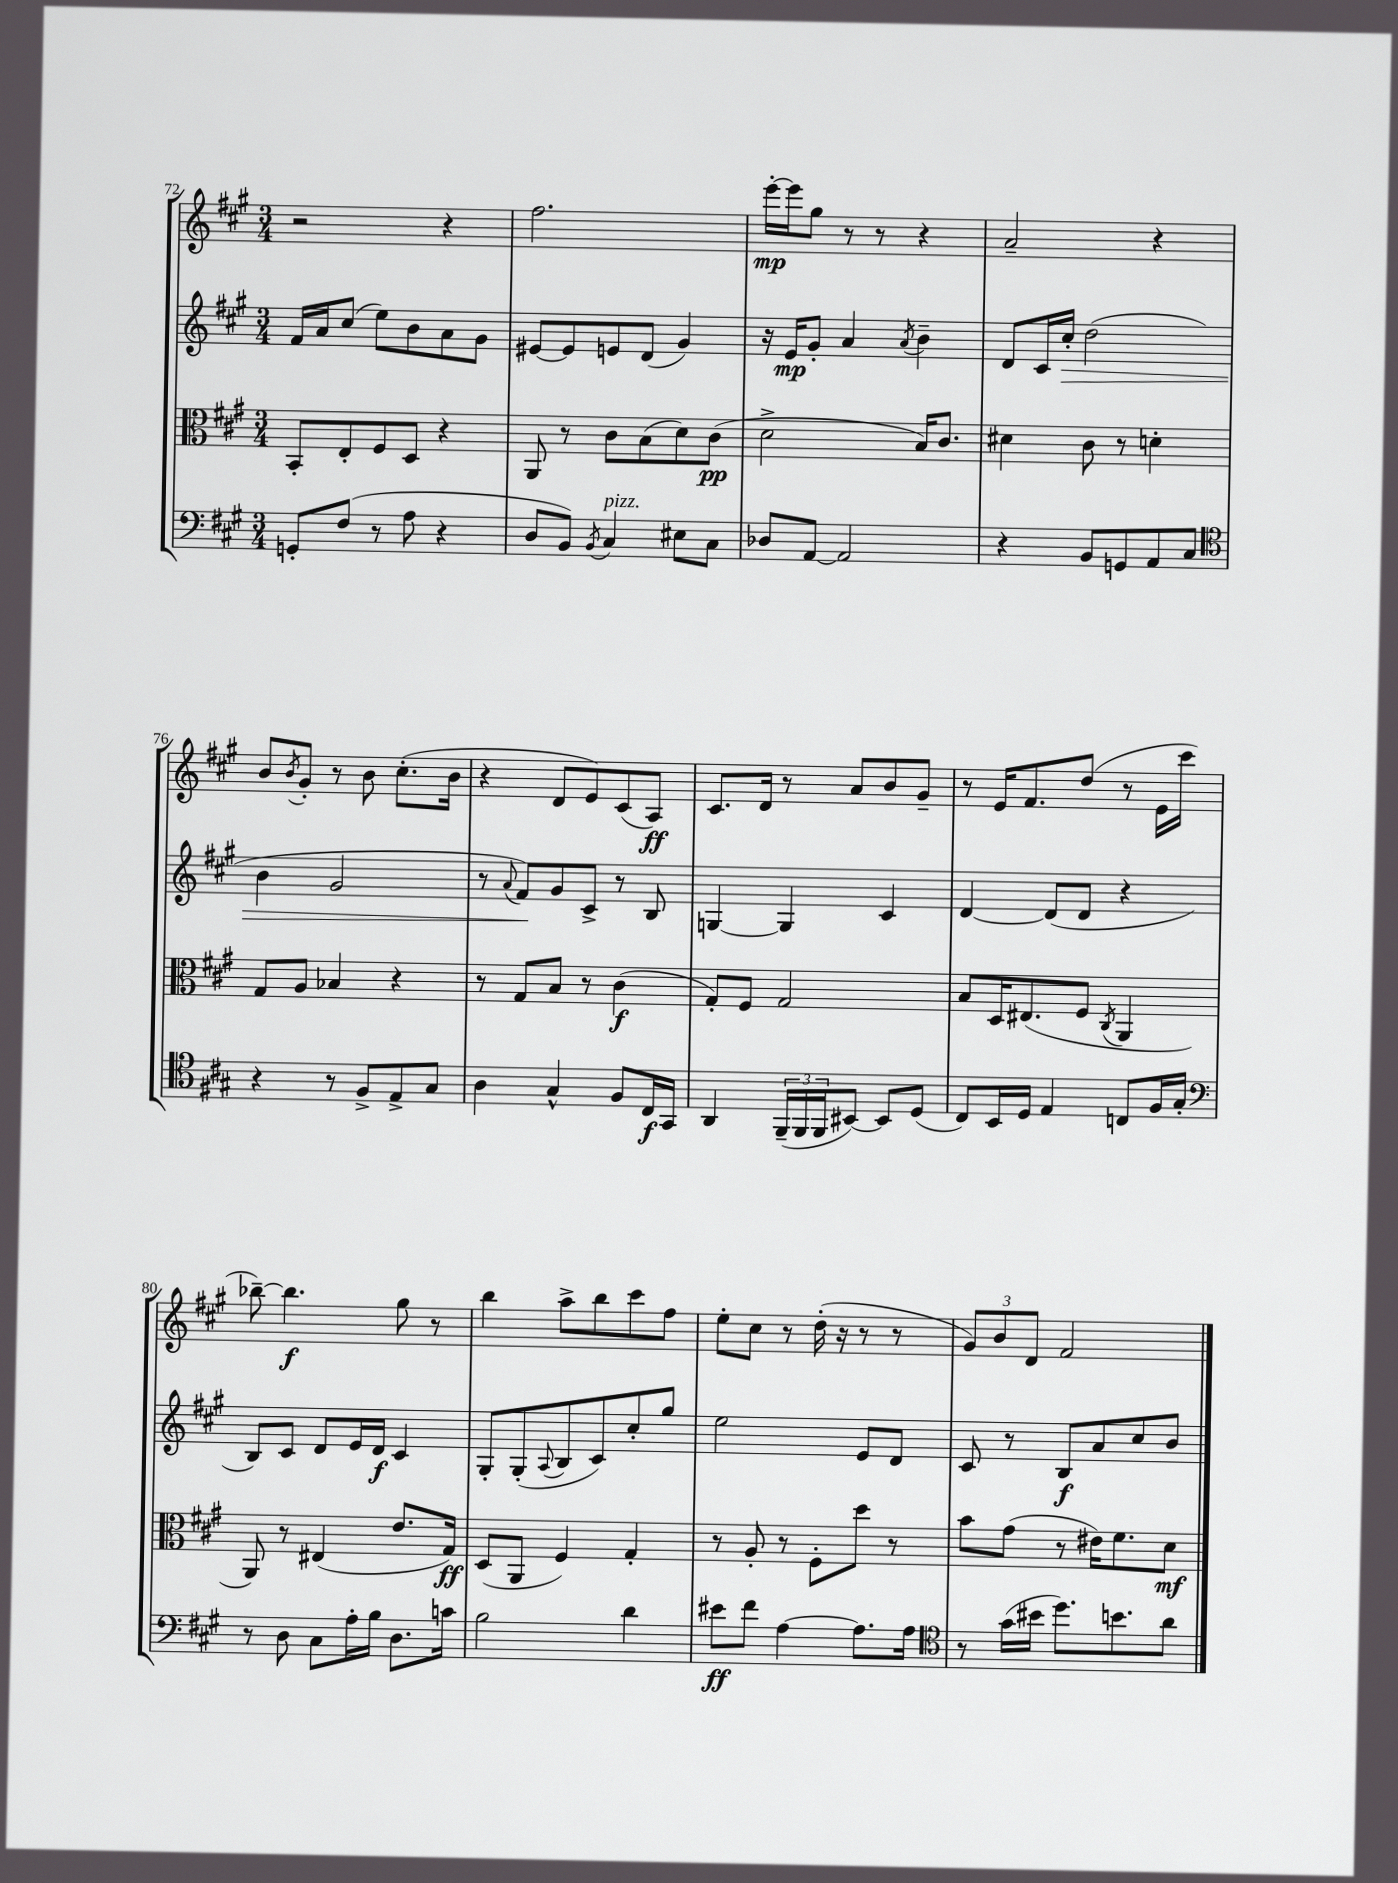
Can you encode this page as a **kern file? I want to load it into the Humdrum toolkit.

**kern	**kern	**kern	**kern
*staff4	*staff3	*staff2	*staff1
*clefF4	*clefC3	*clefG2	*clefG2
*k[f#c#g#]	*k[f#c#g#]	*k[f#c#g#]	*k[f#c#g#]
*M3/4	*M3/4	*M3/4	*M3/4
8GG'	8BB'	16f#	2r
.	.	16a	.
(8F#	8E'	(8cc#	.
8r	8F#	8ee)	.
8A	8D	8b	.
4r	4r	8a	4r
.	.	8g#	.
=	=	=	=
8D	8AA	[8e#	2.ff#
8BB)	8r	8e#]	.
8qBB	.	.	.
4C#	8c#	8e	.
.	(8B	(8d	.
8E#	8d)	4g#)	.
8C#	(8c#	.	.
=	=	=	=
8D-	2d^	16r	[16eee'
.	.	16e	16eee]
[8AA	.	8g#'	8gg#
2AA]	.	4a	8r
.	.	.	8r
.	.	8qa	.
.	16B)	4b~	4r
.	8.c#	.	.
=	=	=	=
4r	4d#	8d	2a~
.	.	16c#	.
.	.	16cc#'	.
8BB	8c#	(2dd	.
8GG	8r	.	.
8AA	4d'	.	4r
8C#	.	.	.
=	=	=	=
*clefC4	*	*	*
4r	8G#	4b	8b
.	.	.	8qb
.	8A	.	8g#'
8r	4B-	2g#	8r
8F#^	.	.	8b
8E^	4r	.	(8.cc#'
8G#	.	.	.
.	.	.	16b
=	=	=	=
4A	8r	8r	4r
.	.	8qqa	.
.	8G#	8f#)	.
4G#^^	8B	8g#	8d
.	8r	8c#^	8e)
8F#	(4c#	8r	(8c#
16C#	.	8B	8A)
16GG#	.	.	.
=	=	=	=
4AA	8G#')	[4G	8.c#
.	8F#	.	.
.	.	.	16d
(24FF#~	2G#	4G]	8r
24FF#	.	.	.
24FF#	.	.	.
[8BB#)	.	.	8a
8BB#]	.	4c#	8b
(8D	.	.	8g#~
=	=	=	=
8C#)	8B	[4d	8r
16BB	16D	.	16e
16D	(8.E#	.	8.f#
4E	.	(8d]	.
.	8F#	8d	(8dd
.	8qC#	.	.
8C	4AA	4r	8r
16F#	.	.	16e
16G#'	.	.	16ccc#
=	=	=	=
*clefF4	*	*	*
8r	8AA)	8B)	[8bb-~)
8D	8r	8c#	4.bb-]
8C#	(4E#	8d	.
16A'	.	16e	.
16B	.	16d	.
8.D	8.e	4c#	8gg#
.	.	.	8r
16c	16G#)	.	.
=	=	=	=
2B	(8D	8G#'	4bb
.	8AA	(8G#'	.
.	.	8qqA	.
.	4F#)	8B	8aa^
.	.	8c#)	8bb
4d	4G#'	8cc#'	8ccc#
.	.	8gg#	8ff#
=	=	=	=
8e#	8r	2ee	8ee'
8f#	8A'	.	8cc#
[4A	8r	.	8r
.	8F#'	.	(16dd'
.	.	.	16r
8.A]	8dd	8e	8r
.	8r	8d	8r
16A	.	.	.
=	=	=	=
*clefC4	*	*	*
8r	8b	8c#	12g#)
.	.	.	12b
(16g#	(8g#	8r	.
.	.	.	12d
16b#	.	.	.
8.dd)	8r	8B	2f#
.	16e#)	8a	.
8.b	8.f#	.	.
.	.	8cc#	.
8a	8d	8b	.
==	==	==	==
*-	*-	*-	*-
